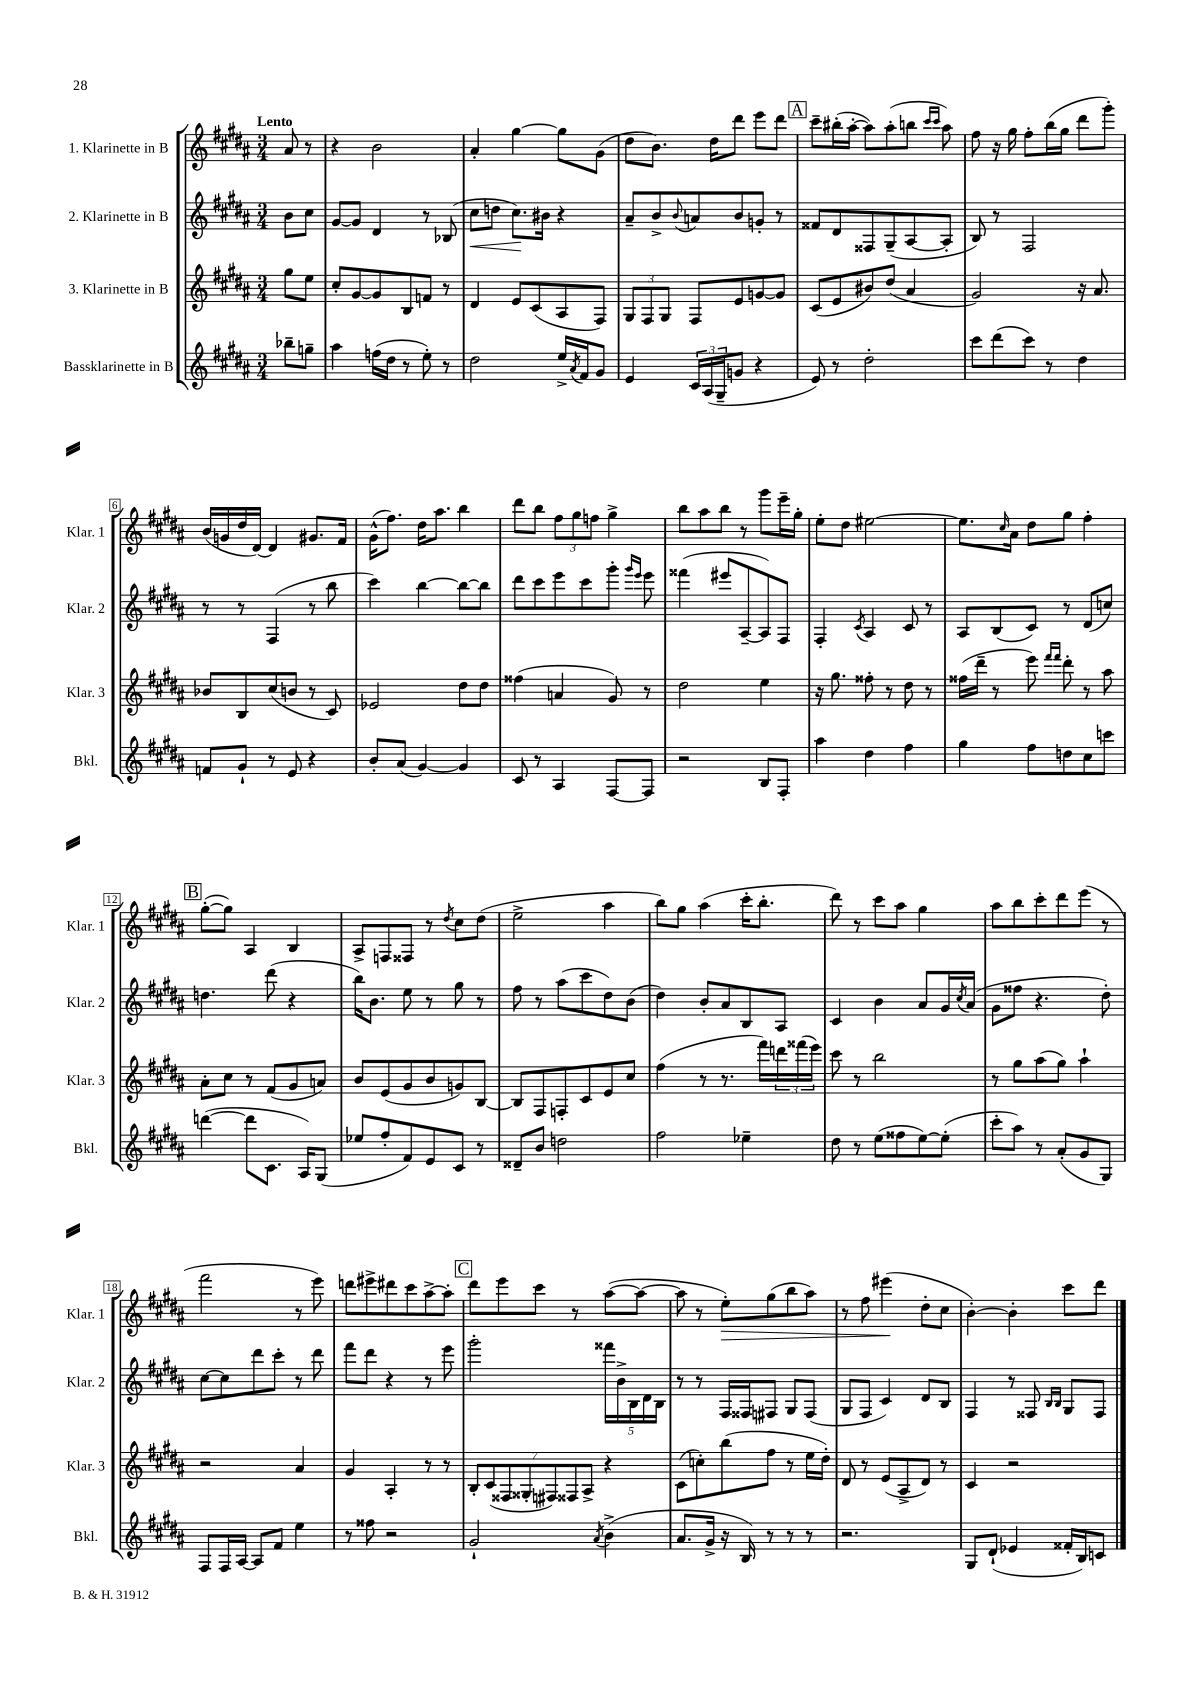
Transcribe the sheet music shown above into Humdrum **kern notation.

**kern	**kern	**kern	**kern
*staff4	*staff3	*staff2	*staff1
*clefG2	*clefG2	*clefG2	*clefG2
*k[f#c#g#d#a#]	*k[f#c#g#d#a#]	*k[f#c#g#d#a#]	*k[f#c#g#d#a#]
*M3/4	*M3/4	*M3/4	*M3/4
8bb-~	8gg#	8b	8a#
8gg~	8ee	8cc#	8r
=	=	=	=
4aa#	8cc#'	[8g#	4r
.	[8g#	8g#]	.
(16ff	8g#]	4d#	2b
16dd#	.	.	.
8r	8B	.	.
8ee')	8f	8r	.
8r	8r	(8B-	.
=	=	=	=
2dd#	4d#	8cc#	4a#'
.	.	8dd	.
.	8e	8.cc#)	[4gg#
.	(8c#	.	.
.	.	16b#	.
16ee^	8A#	4r	8gg#]
8qa#	.	.	.
16f#	.	.	.
8g#	8F#)	.	(8g#
=	=	=	=
4e	12G#	8a#~	8dd#
.	12F#	.	.
.	.	8b^	8.b)
.	12G#	.	.
.	.	8qqb	.
24c#	8F#	8a	.
(24A#	.	.	.
.	.	.	16dd#
24G#~	.	.	.
8g	8e	8b	8ddd#
4r	[8g	8g'	8eee
.	8g]	8r	8ddd#
=	=	=	=
8e)	(8c#	8f##	8ccc#~
8r	8e	8d#	(16bb#'
.	.	.	[16aa#'
2dd#'	8b#)	8F##	8aa#])
.	(8dd#	(8G#~	(8aa#'
.	4a#	[8A#	8bb
.	.	.	16qqccc#
.	.	.	16qqccc#
.	.	8A#']	8aa#)
=	=	=	=
8ccc#	2g#)	8B)	8ff#
(8ddd#	.	8r	16r
.	.	.	16gg#
8ccc#)	.	2F#	8ff#'
8r	.	.	(16bb
.	.	.	16gg#
4dd#	16r	.	8ddd#
.	8.a#	.	.
.	.	.	8ggg#')
=	=	=	=
8f	8b-	8r	(16b
.	.	.	16g
8g#`	8B	8r	16dd#
.	.	.	[16d#)
8r	(8cc#	(4F#	4d#]
8e	8b	.	.
4r	8r	8r	8.g#
.	8c#)	8bb	.
.	.	.	16f#
=	=	=	=
8b'	2e-	4ccc#)	(16g#^^
.	.	.	8.ff#)
(8a#	.	.	.
[4g#)	.	[4bb	16dd#
.	.	.	8.aa#
4g#]	8dd#	8bb_	4bb
.	8dd#	8bb]	.
=	=	=	=
8c#	(4ff##	8ddd#	8ddd#
8r	.	8ccc#	8bb
4A#	4a	8eee	12ff#
.	.	.	12gg#
.	.	8ccc#	.
.	.	.	12ff
[8F#	8g#)	8ggg#'	4gg#^
.	.	16qqggg#	.
.	.	16qqeee	.
8F#]	8r	8eee	.
=	=	=	=
2r	2dd#	(4fff##	8bb
.	.	.	8aa#
.	.	8eee#	8bb
.	.	[8A#~	8r
8B	4ee	8A#])	8ggg#
8F#'	.	8F#	16eee~
.	.	.	16gg#'
=	=	=	=
4aa#	16r	4F#'	8ee'
.	8.gg#	.	.
.	.	.	8dd#
.	.	8qc#	.
4dd#	8ff##'	4A#	[2ee#
.	8r	.	.
4ff#	8dd#	8c#	.
.	8r	8r	.
=	=	=	=
4gg#	(16ff##	8A#	8.ee#]
.	16ddd#~	.	.
.	8r	(8B	.
.	.	.	16qqcc#
.	.	.	16a#
8ff#	8eee)	8c#)	8dd#
.	16qqfff#	.	.
.	16qqfff#	.	.
8dd	8ddd#'	8r	8gg#
8cc#	8r	(8d#	4ff#'
8ccc	8aa#	8cc)	.
=	=	=	=
([4ddd	8a#'	4.dd	([8gg#'
.	8cc#	.	8gg#])
8ddd]	8r	.	4A#
8.c#	(8f#	(8ddd#	.
.	8g#	4r	4B
16A#)	.	.	.
(8G#	8a)	.	.
=	=	=	=
8ee-	8b	16bb)	8A#^
.	.	8.b	.
8ff#'	(8e	.	8F
8f#)	8g#	8ee	8F##
8e	8b	8r	8r
.	.	.	8qdd#
8c#	8g)	8gg#	8cc#
8r	[8B	8r	(8dd#
=	=	=	=
8d##~	8B]	8ff#	2ee^
8b	8F#	8r	.
2dd	8F'	(8aa#	.
.	8c#	8ccc#	.
.	8e	8dd#)	4aa#
.	8cc#	(8b	.
=	=	=	=
2ff#	(4ff#	4dd#)	8bb)
.	.	.	8gg#
.	8r	8b'	(4aa#
.	8.r	8a#	.
4ee-~	.	8B	16ccc#'
.	16fff#)	.	8.bb'
.	24ddd	8A#	.
.	(24fff##	.	.
.	24eee)	.	.
=	=	=	=
8dd#	8ccc#	4c#	8ddd#)
8r	8r	.	8r
(8ee	2bb	4b	8ccc#
8ff##	.	.	8aa#
[8ee)	.	8a#	4gg#
(8ee']	.	16g#	.
.	.	8qcc#	.
.	.	(16a#	.
=	=	=	=
8ccc#'	8r	8g#	8aa#
8aa#)	8gg#	8ff##	8bb
8r	(8aa#	4.r	8ccc#'
(8a#'	8gg#)	.	8ddd#
8g#	4aa#`	.	(8eee
8G#)	.	8dd#')	8r
=	=	=	=
8F#	2r	[8cc#	2fff#
16F#	.	8cc#]	.
[16A#	.	.	.
8A#]	.	8ddd#	.
8f#	.	8ccc#'	.
4ee	4a#	8r	8r
.	.	8ddd#	8eee)
=	=	=	=
8r	4g#	8fff#	8ddd
8ff##	.	8ddd#	8eee#^
2r	4A#'	4r	8ddd#
.	.	.	8ccc#
.	8r	8r	[8aa#^
.	8r	8eee	8aa#']
=	=	=	=
2g#`	14B'	2ggg#'	8ddd#
.	(14c#	.	.
.	.	.	8eee
.	14F##	.	.
.	14G##'	.	.
.	.	.	8ccc#
.	14F#)	.	.
.	14F##	.	.
.	.	.	8r
.	14A#^	.	.
8qa#	.	.	.
(4b^	4r	20fff##	([8aa#
.	.	20b^	.
.	.	20B	.
.	.	.	8aa#_
.	.	20d#	.
.	.	20B	.
=	=	=	=
8.a#	(8c#	8r	8aa#]
.	8cc')	8r	8r
16g#^	.	.	.
16r	(8bb	16F#	8ee')
16B)	.	16F##	.
8r	8ff#	8F#	(8gg#
8r	8r	8G#	8bb
8r	16ee	(8F#	8aa#)
.	16dd#')	.	.
=	=	=	=
2.r	8d#	8G#	8r
.	8r	8F#	8ff#
.	(8e	4c#)	(4eee#
.	8A#^	.	.
.	8d#)	8d#	8dd#'
.	8r	8B	8cc#
=	=	=	=
8G#	4c#	4F#	[4b')
(8d#`	.	.	.
4e-	2r	8r	4b']
.	.	8F##	.
.	.	16qqB	.
.	.	16qqB	.
16f##'	.	8G#	8ccc#
16B)	.	.	.
8c	.	8F##	8ddd#
==	==	==	==
*-	*-	*-	*-
